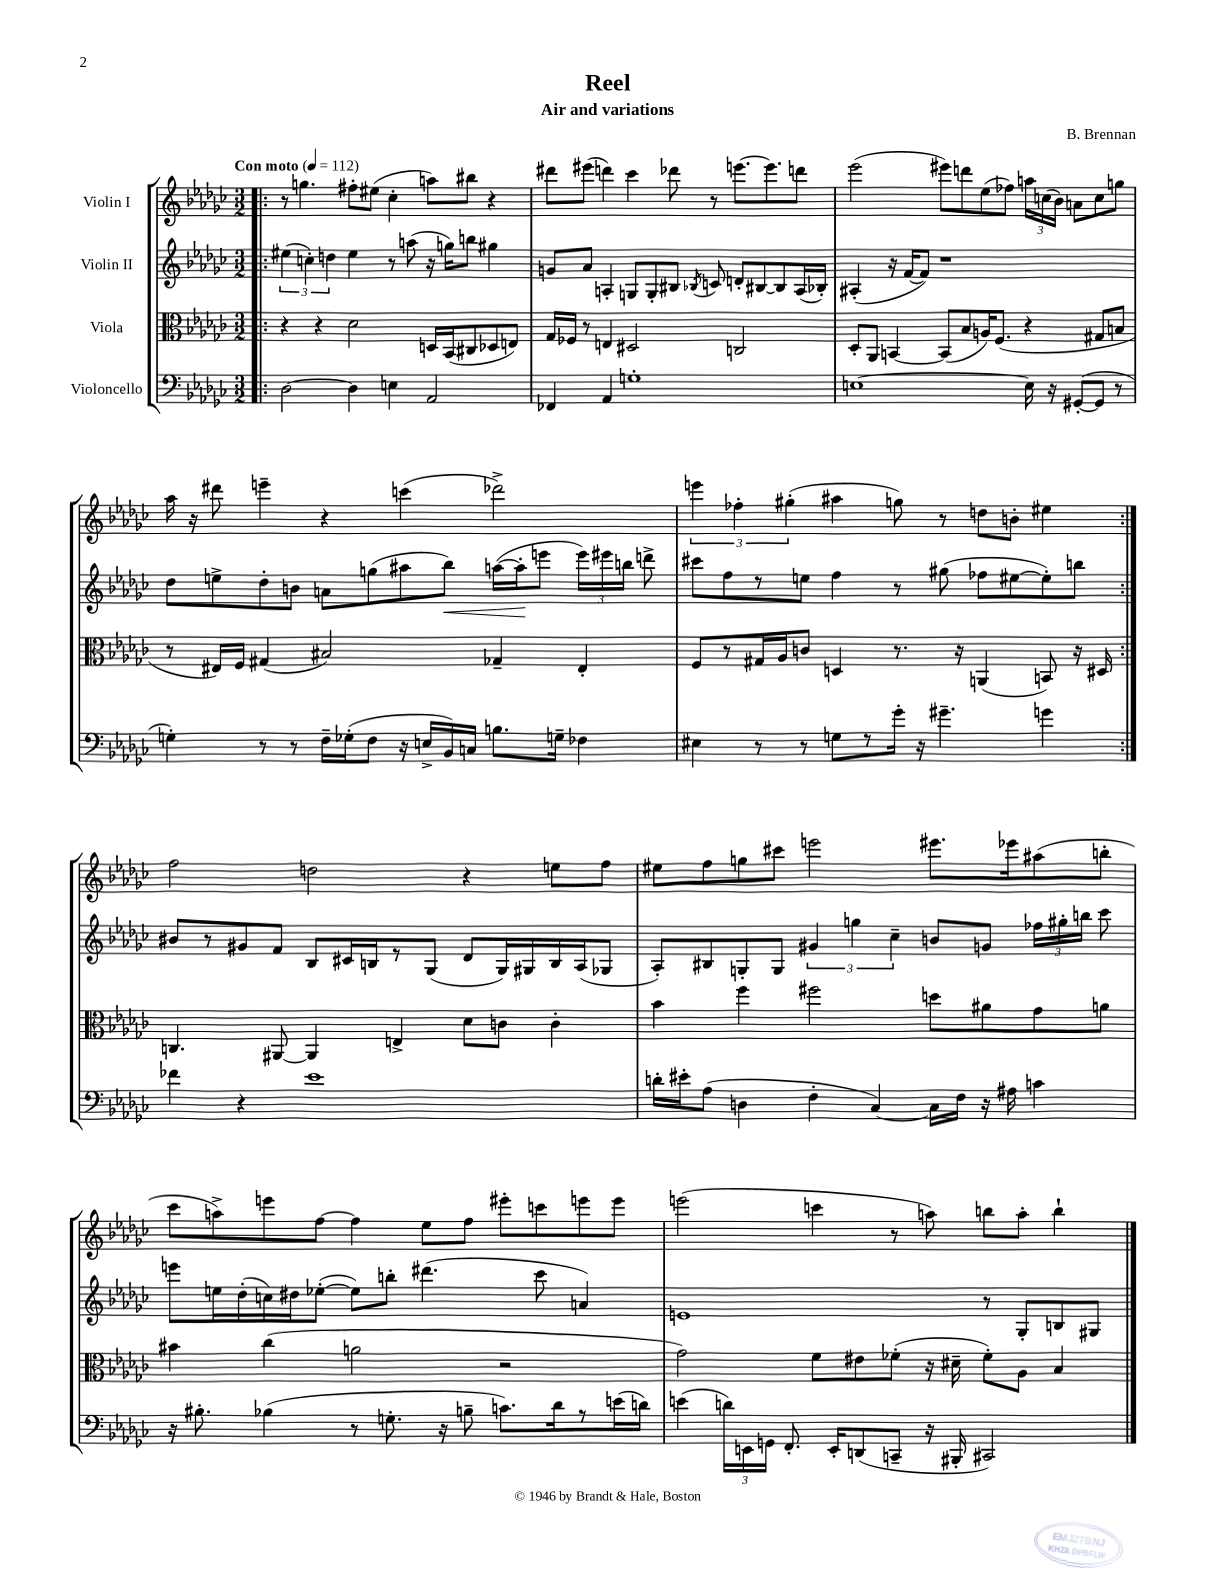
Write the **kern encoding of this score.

**kern	**kern	**kern	**dynam	**kern
*part4	*part3	*part2	*part2	*part1
*staff4	*staff3	*staff2	*staff2	*staff1
*I"Violoncello	*I"Viola	*I"Violin II	*	*I"Violin I
*clefF4	*clefC3	*clefG2	*	*clefG2
*k[b-e-a-d-g-c-]	*k[b-e-a-d-g-c-]	*k[b-e-a-d-g-c-]	*	*k[b-e-a-d-g-c-]
*M3/2	*M3/2	*M3/2	*	*M3/2
*MM112	*MM112	*MM112	*	*MM112
=1!|:	=1!|:	=1!|:	=1!|:	=1!|:
!	!	!	!	!LO:TX:a:B:t=Con moto
[2D-\	4r	(6ee#X\	.	8r
.	.	.	.	4.ggn\
.	.	6ccn'\)	.	.
.	4r	.	.	.
.	.	6ddn\	.	.
4D-\]	2d-\	4ee#\	.	8ff#X'\L
.	.	.	.	(8ee#X\J
4En\	.	8r	.	4cc-'\
.	.	(8aan\	.	.
2AA-/	16Dn/LL	16r	.	8aan\L)
.	(16BB-/J	16ggn\KL)	.	.
.	8C#X/	8bbn\J	.	8bb#X\J
.	8D-X/	4gg#X\	.	4r
.	8En/J)	.	.	.
=2	=2	=2	=2	=2
4FF-X/	16G-/LL	8gn/L	.	8ddd#X\L
.	16F-X/JJ	.	.	.
.	8r	8a-/J	.	(8eee#X\J
4AA-/	4En/	4An'/	.	4dddn\)
1Gn'	2D#X/	8Gn/L	.	4ccc-\
.	.	8G'/	.	.
.	.	8B#X/J	.	8ddd-X\
.	.	8qB-X/	.	.
.	.	8cn/	.	8r
.	2Cn/	8dn'/L	.	[8.eeen\L
.	.	[8B#X/	.	.
.	.	.	.	8.eee\]
.	.	8B#/]	.	.
.	.	(16A/L	.	8dddn\J
.	.	16B-X'/JJ)	.	.
=3	=3	=3	=3	=3
[1En	8D-'/L	(4A#X'/	.	(2eee-\
.	8AA-/J	.	.	.
.	[4BBn/	16r	.	.
.	.	[16f/KL	.	.
.	.	8f/J])	.	.
.	(8BB/L]	1r	.	8eee#X\L)
.	8B-/	.	.	8dddn\
.	16An/K)	.	.	(8ee-\
.	(8.F/J	.	.	.
.	.	.	.	8ff-X\J)
16E\]	4r	.	.	24aan\LL
.	.	.	.	(24ccn\
16r	.	.	.	.
.	.	.	.	24b-\JJ)
([8GG#X'/L	.	.	.	8an\L
8GG#/J]	8G#X/L	.	.	8cc\
8r	8Bn/J	.	.	8ggn\J
!!LO:LB:g=z
=4	=4	=4	=4	=4
4Gn'\)	8r	8dd-\L	.	16aa-\
.	.	.	.	16r
.	16E#X/LL)	8een^\	.	8ddd#X\
.	16F/JJ	.	.	.
8r	(4G#X/	8dd-'\	.	4eeen~\
8r	.	8bn\J	.	.
16F~\LL	2B#X/)	8an\L	.	4r
(16G-X'\J	.	.	.	.
8F\J	.	(8ggn\	.	.
16r	.	8aa#X\	.	(4cccn\
16En^/LL	.	.	.	.
!	!	!	!LO:HP:b	!
16BB-/)	.	8bb-\J)	<	.
16Cn/JJ	.	.	.	.
8.Bn\L	4G-X~/	([16aan\LL	.	2ddd-X^\)
.	.	16aa'\J]	.	.
.	.	8eeen\J	[	.
16Gn~\Jk	.	.	.	.
4F-X\	4E#'/	24eee\LL)	.	.
.	.	24eee#X\	.	.
.	.	24bbn\JJ	.	.
.	.	8dddn^\	.	.
=5	=5	=5	=5	=5
4E#X\	8F/L	8ccc#X\L	.	6eeen\
.	8r	8ff\	.	.
.	.	.	.	6ff-X'\
8r	16G#X/L	8r	.	.
.	16A-/J	.	.	.
.	.	.	.	(6gg#X'\
8r	8cn/J	8een\J	.	.
8Gn\L	4Dn/	4ff\	.	4aa#X\
8r	.	.	.	.
16g-'\Jk	8.r	8r	.	8ggn\)
16r	.	.	.	.
4.g#X~\	.	(8gg#X\	.	8r
.	16r	.	.	.
.	(4AAn/	8ff-X\L	.	8ddn\L
.	.	[8ee#X\	.	8bn'\J
4gn\	8BBn/)	8ee#'\])	.	4ee#X\
.	16r	8bbn\J	.	.
.	16D#X/	.	.	.
!!LO:LB:g=z
=6:|!	=6:|!	=6:|!	=6:|!	=6:|!
4f-X\	4.Cn/	8b#X/L	.	2ff\
.	.	8r	.	.
4r	.	8g#X/	.	.
.	[8AA#X/	8f/J	.	.
1e-	4AA#/]	8B-/L	.	2ddn\
.	.	16c#X/L	.	.
.	.	16Bn/J	.	.
.	4En^/	8r	.	.
.	.	(8G-/J	.	.
.	8d-\L	8d-/L	.	4r
.	8cn\J	16G-/L)	.	.
.	.	16G#X/	.	.
.	4c'\	16B/	.	8een\L
.	.	(16A-/J	.	.
.	.	8G-X/J	.	8ff\J
=7	=7	=7	=7	=7
16dn'\LL	4b-\	8A-'/L)	.	8ee#X\L
16e#X'\J	.	.	.	.
(8A-\J	.	8B#X/	.	8ff\
4Dn\	4ff\	8Gn'/	.	8ggn\
.	.	8G/J	.	8ccc#X\J
4F'\	2ff#X\	6g#X/	.	2eeen\
.	.	6ggn\	.	.
[4C-/)	.	.	.	.
.	.	6cc-~\	.	.
16C-\LL]	8ddn\L	8bn/L	.	8.eee#X\L
16F\JJ	.	.	.	.
16r	8a#X\	8gn/J	.	.
16A#X\	.	.	.	16eee-X\k
4cn\	8g-\	24ff-X\LL	.	(8aa#X\
.	.	24gg#X'\	.	.
.	.	24bbn\JJ	.	.
.	8an\J	8ccc-\	.	8bbn'\J
!!LO:LB:g=z
=8	=8	=8	=8	=8
16r	4b#X\	8eeen\L	.	8ccc-\L
8.B#X'\	.	.	.	.
.	.	16een\L	.	8aan^\)
.	.	(16dd-'\	.	.
(4B-X\	(4cc-\	16ccn\)	.	8eeen\
.	.	16dd#X\J	.	.
.	.	([8ee-X'\J	.	[8ff\J
8r	2an\	8ee-\L])	.	4ff\]
8.Gn'\	.	8bbn'\J	.	.
.	.	(4.ddd#X\	.	8ee-\L
16r	.	.	.	.
8Bn~\	.	.	.	8ff\J
8.cn\L)	2r	.	.	8eee#X'\L
.	.	8ccc-\	.	8cccn\
16d-\k	.	.	.	.
8r	.	4an/)	.	8eeen\
(16en\L	.	.	.	8eee\J
16dn\JJ)	.	.	.	.
=9	=9	=9	=9	=9
(4en\	2g-\)	1en	.	(2eeen\
24dn\LL)	.	.	.	.
24EEn\	.	.	.	.
24GGn\JJ	.	.	.	.
8.FF'/	.	.	.	.
.	8f\L	.	.	4cccn\
16EE'/KL	.	.	.	.
(8DDn/	8e#X\	.	.	.
8CCn~/J	(8f-X'\J	.	.	8r
16r	16r	.	.	8aan\)
16BBB#X'/	16d#X~\	.	.	.
2CC#X/)	8f-'\L)	8r	.	8bbn\L
.	8A-\J	8G-'/L	.	8aa'\J
.	4B-/	8Bn/	.	4bb`\
.	.	8G#X/J	.	.
==	==	==	==	==
*-	*-	*-	*-	*-
